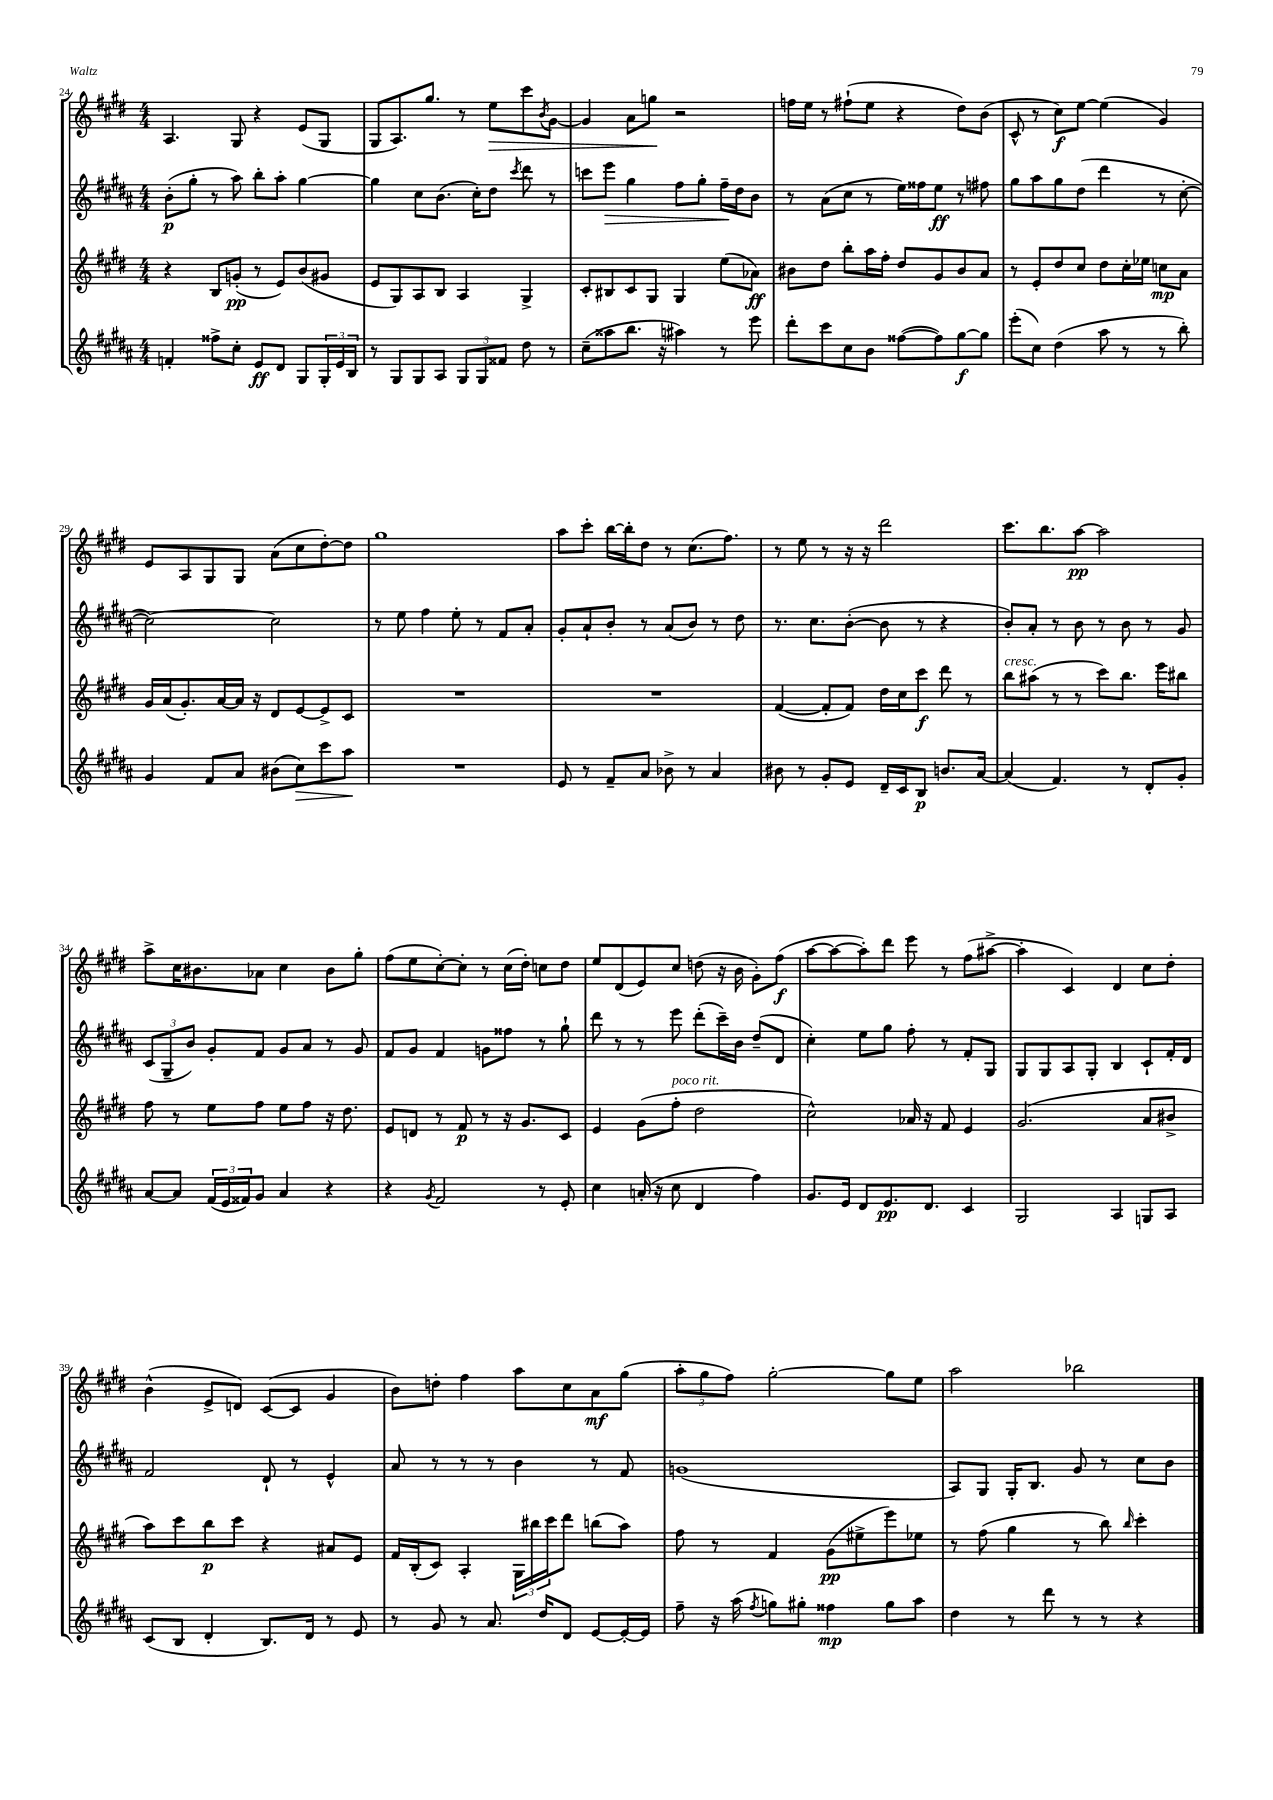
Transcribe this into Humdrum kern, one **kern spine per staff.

**kern	**kern	**kern	**kern
*staff4	*staff3	*staff2	*staff1
*clefG2	*clefG2	*clefG2	*clefG2
*k[f#c#g#d#a#]	*k[f#c#g#d#]	*k[f#c#g#d#a#]	*k[f#c#g#d#]
*M4/4	*M4/4	*M4/4	*M4/4
4f'	4r	(8b'	4.A
.	.	8gg#'	.
8ff##^	8B	8r	.
8cc#'	(8g'	8aa#)	8G#
8e	8r	8bb'	4r
8d#	8e)	8aa#'	.
8G#	(8b	[4gg#	(8e
24G#'	8g#	.	8G#
24e	.	.	.
24B	.	.	.
=	=	=	=
8r	8e	4gg#]	8G#
8G#	8G#)	.	8.A)
8G#	8A	8cc#	.
.	.	.	8.gg#
8A#	8B	(8.b	.
12G#	4A	.	8r
.	.	16cc#')	.
12G#	.	.	.
.	.	8dd#	8ee
12f##	.	.	.
.	.	8qccc#	.
8dd#	4G#^	8ddd#	8ccc#
.	.	.	8qb
8r	.	8r	[8g#
=	=	=	=
(8cc#~	8c#'	8ccc	4g#]
8aa##	8B#	8eee	.
8.bb	8c#	4gg#	8a
.	8G#	.	8gg
16r	.	.	.
4aa#)	4G#	8ff#	2r
.	.	8gg#'	.
8r	(8ee	16ff#~	.
.	.	16dd#	.
8eee	8a-)	8b	.
=	=	=	=
8ddd#'	8b#	8r	16ff
.	.	.	16ee
8ccc#	8dd#	(8a#	8r
8cc#	8bb'	8cc#	(8ff#`
8b	16aa	8r	8ee
.	16ff#'	.	.
([8ff##	8dd#	16ee)	4r
.	.	16ff##	.
8ff##])	8g#	8ee	.
[8gg#	8b#	8r	8dd#)
8gg#]	8a	8ff#	(8b
=	=	=	=
(8eee'	8r	8gg#	8c#^^
8cc#)	8e'	8aa#	8r
(4dd#	8dd#	8gg#	8cc#)
.	8cc#	(8dd#	[8ee
8aa#	8dd#	4ddd#	(4ee]
8r	16cc#'	.	.
.	16ee-	.	.
8r	8cc	8r	4g#)
8bb')	8a	[8cc#'	.
=	=	=	=
4g#	16g#	2cc#_)	8e
.	(16a	.	.
.	8.g#')	.	8A
8f#	.	.	8G#
.	[16a	.	.
8a#	16a]	.	8G#
.	16r	.	.
(8b#	8d#	2cc#]	(8a
8cc#)	[8e	.	8cc#
8ccc#	8e^]	.	[8dd#')
8aa#	8c#	.	8dd#]
=	=	=	=
1r	1r	8r	1gg#
.	.	8ee	.
.	.	4ff#	.
.	.	8ee'	.
.	.	8r	.
.	.	8f#	.
.	.	8a#'	.
=	=	=	=
8e	1r	8g#'	8aa
8r	.	8a#`	8ccc#'
8f#~	.	8b'	[16bb
.	.	.	16bb']
8a#	.	8r	8dd#
8b-^	.	(8a#	8r
8r	.	8b)	(8.cc#
4a#	.	8r	.
.	.	.	8.ff#)
.	.	8dd#	.
=	=	=	=
8b#	([4f#	8.r	8r
8r	.	.	8ee
.	.	8.cc#	.
8g#'	8f#']	.	8r
8e	8f#)	([8b'	16r
.	.	.	16r
16d#~	16dd#	8b]	2ddd#
16c#	16cc#	.	.
8B	8ccc#	8r	.
8.b	8ddd#	4r	.
.	8r	.	.
[16a#	.	.	.
=	=	=	=
(4a#]	8bb	8b')	8.ccc#
.	(8aa#	8a#'	.
.	.	.	8.bb
4.f#)	8r	8r	.
.	8r	8b	[8aa
.	8ccc#)	8r	2aa]
8r	8.bb	8b	.
8d#'	.	8r	.
.	16eee	.	.
8g#'	8bb#	8g#	.
=	=	=	=
[8a#	8ff#	(12c#	8aa^
.	.	12G#~	.
8a#]	8r	.	16cc#
.	.	12b)	.
.	.	.	8.b#
(24f#	8ee	8g#'	.
24e	.	.	.
24f##)	.	.	.
8g#	8ff#	8f#	8a-
4a#	8ee	8g#	4cc#
.	8ff#	8a#	.
4r	16r	8r	8b#
.	8.dd#	.	.
.	.	8g#	8gg#'
=	=	=	=
4r	8e	8f#	(8ff#
.	8d	8g#	8ee
8qg#	.	.	.
2f#	8r	4f#	[8cc#')
.	8f#	.	8cc#']
.	8r	8g	8r
.	16r	8ff##	(16cc#
.	8.g#	.	16dd#')
8r	.	8r	8cc
8e'	8c#	8gg#`	8dd#
=	=	=	=
4cc#	4e	8ddd#	8ee
.	.	8r	(8d#
(16a'	(8g#	8r	8e)
16r	.	.	.
8cc#	8ff#'	8eee	8cc#
4d#	2dd#	(8ddd#'	(8dd
.	.	16ccc#~)	16r
.	.	16b	16b
4ff#)	.	(8dd#~	8g#')
.	.	8d#	(8ff#
=	=	=	=
8.g#	2cc#^^)	4cc#')	[8aa
.	.	.	8aa_
16e	.	.	.
8d#	.	8ee	8aa'])
8.e	.	8gg#	8ddd#
.	16a-	8ff#'	8eee
8.d#	16r	.	.
.	8f#	8r	8r
4c#	4e	8f#'	(8ff#
.	.	8G#	[8aa#^
=	=	=	=
2G#	(2.g#	8G#	4aa#']
.	.	8G#	.
.	.	8A#	4c#)
.	.	8G#'	.
4A#	.	4B	4d#
8G	8a	8c#`	8cc#
8A#	8b#^	16f#'	8dd#'
.	.	16d#	.
=	=	=	=
(8c#	8aa)	2f#	(4b^^
8B	8ccc#	.	.
4d#'	8bb	.	8e^
.	8ccc#	.	8d)
8.B)	4r	8d#`	([8c#
.	.	8r	8c#]
16d#	.	.	.
8r	8a#	4e^^	4g#
8e	8e	.	.
=	=	=	=
8r	16f#	8a#	8b)
.	(16B'	.	.
8g#	8c#)	8r	8dd'
8r	4A'	8r	4ff#
8.a#	.	8r	.
.	24G#	4b	8aa
.	24bb#	.	.
16dd#	.	.	.
.	24ccc#	.	.
8d#	8ddd#	.	8cc#
[8e	(8bb	8r	8a
16e'_	8aa)	8f#	(8gg#
16e]	.	.	.
=	=	=	=
8ff#~	8ff#	(1g	12aa'
.	.	.	12gg#
16r	8r	.	.
.	.	.	12ff#)
(16aa#	.	.	.
8qff#	.	.	.
8gg)	4f#	.	[2gg#'
8gg#'	.	.	.
4ff##	(8g#	.	.
.	8ee#^	.	.
8gg#	8eee)	.	8gg#]
8aa#	8ee-	.	8ee
=	=	=	=
4dd#	8r	8A#)	2aa
.	(8ff#	8G#	.
8r	4gg#	16G#'	.
.	.	8.B	.
8ddd#	.	.	.
8r	8r	8g#	2bb-
8r	8bb)	8r	.
.	16qqbb	.	.
4r	4ccc#'	8cc#	.
.	.	8b	.
==	==	==	==
*-	*-	*-	*-
